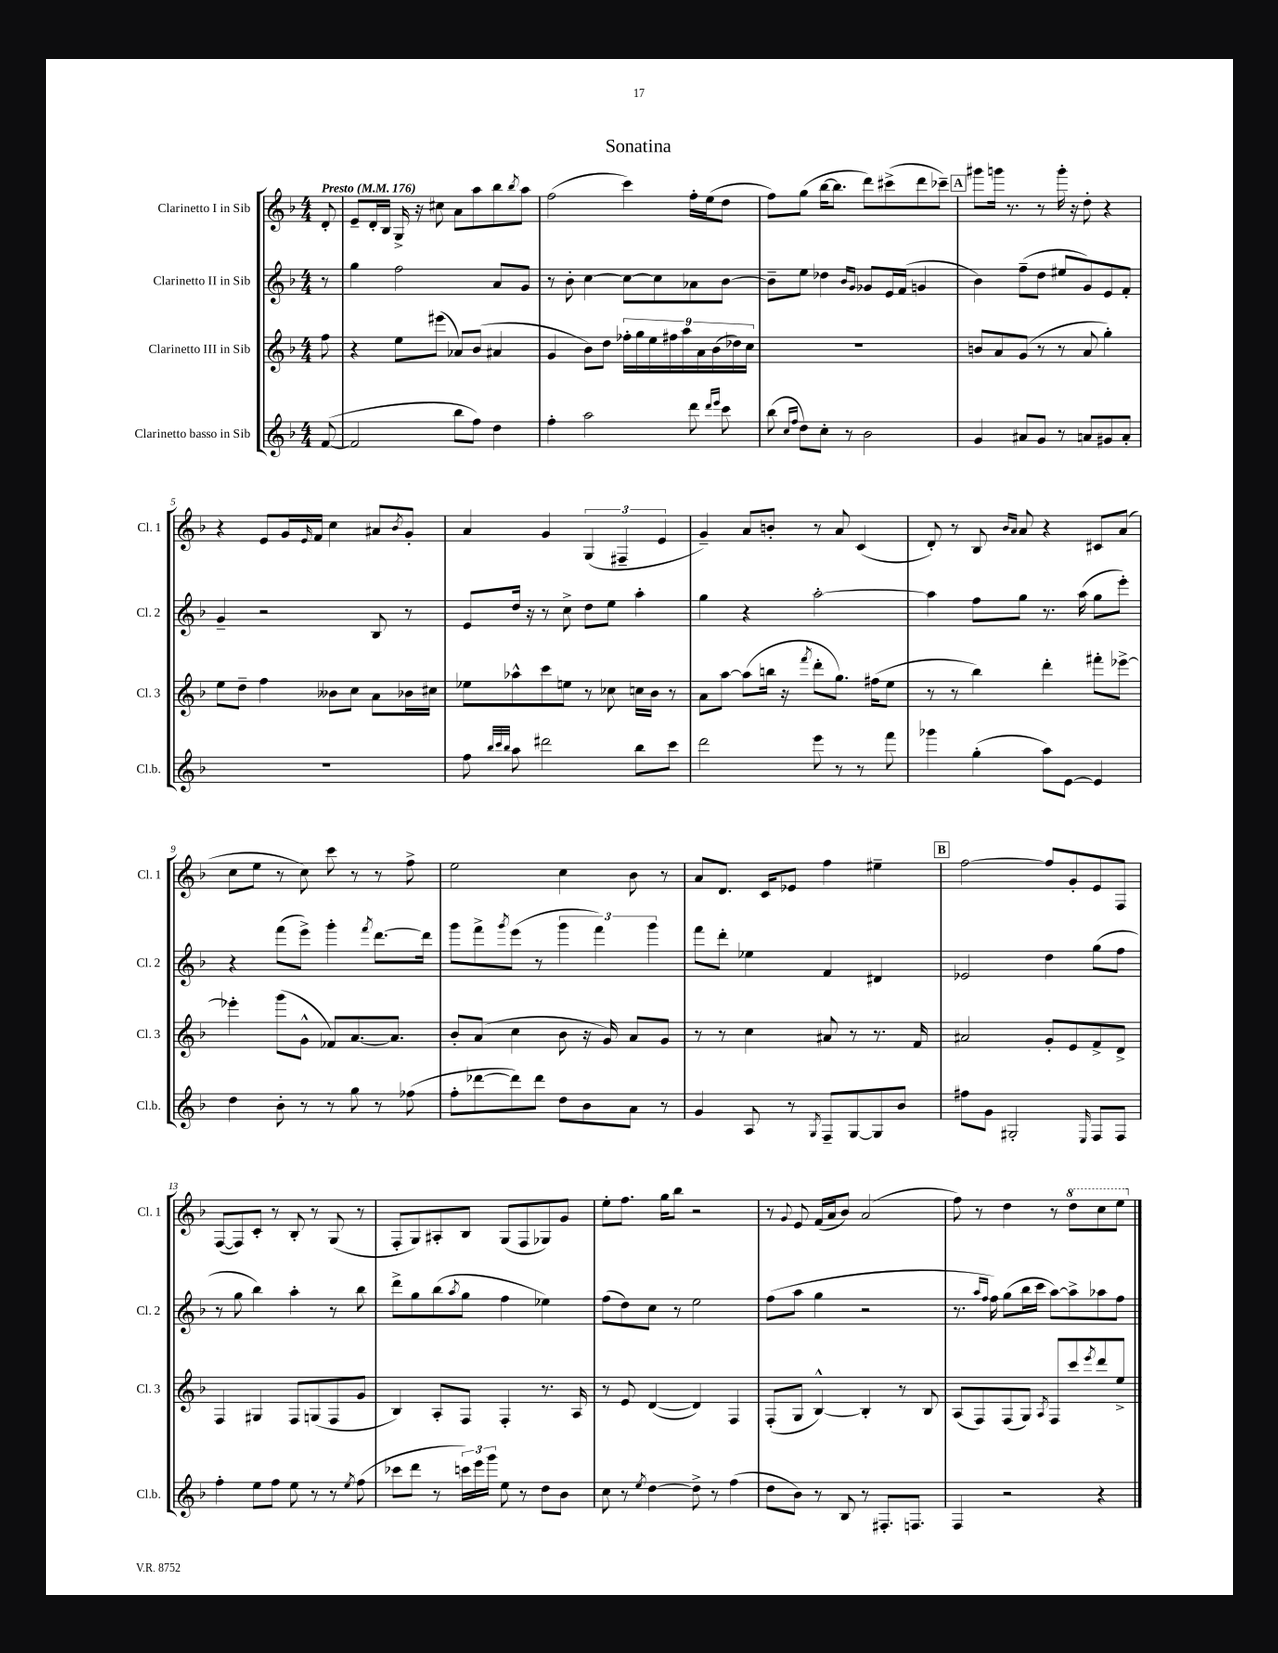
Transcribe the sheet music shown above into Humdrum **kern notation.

**kern	**kern	**kern	**kern
*part4	*part3	*part2	*part1
*staff4	*staff3	*staff2	*staff1
*I"Clarinetto basso in Sib	*I"Clarinetto III in Sib	*I"Clarinetto II in Sib	*I"Clarinetto I in Sib
*I'Cl.b.	*I'Cl. 3	*I'Cl. 2	*I'Cl. 1
*clefG2	*clefG2	*clefG2	*clefG2
*k[b-]	*k[b-]	*k[b-]	*k[b-]
*M4/4	*M4/4	*M4/4	*M4/4
*MM176	*MM176	*MM176	*MM176
=	=	=	=
!	!	!	!LO:TX:a:B:t=Presto
([8f/	8ff\	8r	8d'/
=1	=1	=1	=1
2f/]	4r	4gg\	8e~/L
.	.	.	16d'/L
.	.	.	16B-/JJ
.	8ee\L	2ff\	16G^/
.	.	.	16r
.	(8eee#X\J	.	8cc#X\
8bb-\L	8a-X/L)	.	8a\L
8ff\J)	(8b-/J	.	8aa\
4dd\	4a#X/	8a/L	8bb-\
.	.	.	8qbb-/
.	.	8g/J	8aa\J
=2	=2	=2	=2
4ff'\	4g/	8r	(2ff\
.	.	8b-'\	.
2aa\	8b-\L)	[4cc\	.
.	8dd\J	.	.
.	18ff-X'\LL	8cc\L_	4ccc\)
.	18gg\	.	.
.	18ee\	.	.
.	.	8cc\]	.
.	18ff#X\	.	.
.	18aa\	.	.
8ddd\	.	8a-X\	16ff'\LL
.	18a\	.	.
.	.	.	(16ee\J
.	(18b-\	.	.
16qqddd/LL	.	.	.
16qqeee/JJ	.	.	.
8ccc\	.	[8b-\J	8dd\J
.	18dd-X\)	.	.
.	18cc\JJ	.	.
=3	=3	=3	=3
(8bb-\	1r	8b-~\L]	8ff\L)
16qqcc/LL	.	.	.
16qqff/JJ	.	.	.
8dd\L)	.	8ee\J	(8gg\J
8cc'\J	.	4dd-X\	[16bb-\KL
.	.	.	8.bb-\J]
8r	.	.	.
.	.	16qqb-/LL	.
.	.	16qqg/JJ	.
2b-\	.	8g-X/L	8ddd\L)
.	.	16e/L	(8ccc#X^\
.	.	(16f/JJ	.
.	.	4gn/	8ddd\
.	.	.	8ccc-X~\J)
!!LO:REH:place=s1:t=A
=4	=4	=4	=4
4g/	8bn/L	4b-\)	8ggg#X\L
.	8a/	.	16gggn\Jk
.	.	.	8.r
8a#X/L	(8g/J	(8ff~\L	.
8g/J	8r	8dd\J	8r
8r	8r	8ee#X/L	16ggg'\
.	.	.	16r
8an/L	8a/	8g/)	8dd'\
8g#X/	4gg'\)	8e/	4r
8a'/J	.	8f'/J	.
!!LO:LB:g=z
=5	=5	=5	=5
1r	8ee\L	4g~/	4r
.	8dd~\J	.	.
.	4ff\	2r	8e/L
.	.	.	16g/L
.	.	.	16qqe/
.	.	.	16f/JJ
.	8b--X\L	.	4cc\
.	8cc\J	.	.
.	8a\L	8B-/	8a#X/L
.	.	.	8qb-/
.	16b-X\L	8r	8g'/J
.	16cc#X\JJ	.	.
=6	=6	=6	=6
8ff\	8ee-X\L	8e/L	4a/
32qqbb-/LLL	.	.	.
32qqccc/	.	.	.
32qqbb-/JJJ	.	.	.
8aa\	8aa-X^^\	16dd/Jk	.
.	.	16r	.
2ddd#X\	8ccc\	8r	4g/
.	8een\J	8cc^\	.
.	8r	8dd\L	(6G/
.	8cc-X\	8ee\J	.
.	.	.	6F#X~/
8bb-\L	16ccn\LL	4aa'\	.
.	16b-\JJ	.	.
.	.	.	6e/
8ccc\J	8r	.	.
=7	=7	=7	=7
2ddd\	8a\L	4gg\	4g~/)
.	[8aa\J	.	.
.	(8aa\L]	4r	8a/L
.	16bbn\Jk	.	8bn'/J
.	16r	.	.
.	8qfff/	.	.
8eee\	8ddd'\L	[2aa'\	8r
8r	8.gg\J)	.	8a/
8r	.	.	(4c/
.	(16ff#X\KL	.	.
8fff\	8ee\J	.	.
=8	=8	=8	=8
4ggg-X\	8r	4aa\]	8d'/)
.	8r	.	8r
(4gg'\	4bb-\)	8ff\L	8B-/
.	.	.	16qqb-/LL
.	.	.	16qqa/JJ
.	.	8gg\J	8a/
8aa\L)	4ddd'\	8.r	4r
[8e\J	.	.	.
.	.	(16aa\	.
4e/]	8fff#X'\L	8gg\L	8c#X/L
.	[8eee-X^\J	8eee'\J)	(8a/J
!!LO:LB:g=z
=9	=9	=9	=9
4dd\	4eee-X'\]	4r	8cc\L
.	.	.	8ee\J
8b-'\	(8ggg\L	(8fff\L	8r
8r	8g^^\J	8eee^\J)	8cc\)
8r	8f-X/L)	4ggg'\	8ccc\
8gg\	[8.a/	.	8r
.	.	8qfff/	.
8r	.	[8.ddd\L	8r
.	8.a/J]	.	.
(8ff-X\	.	.	8ff^\
.	.	16ddd\Jk]	.
=10	=10	=10	=10
8ff'\L	8b-'/L	8ggg\L	2ee\
[8ddd-X\	(8a/J	8fff^\	.
.	.	8qggg/	.
8ddd-\])	4cc\	(8eee\J	.
8ddd-\J	.	8r	.
8dd\L	8b-\	6ggg\	4cc\
8b-\	16r	.	.
.	.	6fff\)	.
.	16g/)	.	.
8a\J	8a/L	.	8b-\
.	.	6ggg\	.
8r	8g/J	.	8r
=11	=11	=11	=11
4g/	8r	8fff\L	8a/L
.	8r	8ddd'\J	8.d/J
8A/	4cc\	4ee-X\	.
.	.	.	16c/KL
8r	.	.	8e-X/J
8qG/	.	.	.
8F~/L	8a#X/	4f/	4ff\
[8G/	8r	.	.
8G/]	8.r	4d#X/	4ee#X~\
8b-/J	.	.	.
.	16f/	.	.
!!LO:REH:place=s1:t=B
=12	=12	=12	=12
8ff#X\L	2a#X/	2e-X/	[2ff\
8g\J	.	.	.
2G#X'/	.	.	.
.	8g'/L	4dd\	8ff/L]
.	8e/	.	8g'/
16qqE/	.	.	.
8F/L	8f^/	(8gg\L	8e/
8F/J	8d^/J	8ff\J	8F/J
!!LO:LB:g=z
=13	=13	=13	=13
4ff'\	4F/	8r	([8F/L
.	.	8gg\	8F/])
8ee\L	4G#X/	4bb-\)	8c'/J
8ff\J	.	.	8r
8ee\	8F/L	4aa'\	8B-'/
8r	(8Gn/	.	8r
8r	8F/	8r	(8G/
8qee/	.	.	.
(8ff\	8g/J	8bb-\	8r
=14	=14	=14	=14
8ccc-X\L	4B-/)	8ddd^\L	8F'/L
8ddd\J	.	8gg\	8G/)
8r	8A'/L	(8bb-\	8A#X'/
.	.	8qaa/	.
24cccn\LL)	8F/J	8gg\J	8B-/J
24eee\	.	.	.
24ggg\JJ	.	.	.
8ee\	4F'/	4ff\	(8G/L
8r	.	.	8F/
8dd\L	8.r	4ee-X\)	8G-X/)
8b-\J	.	.	8g/J
.	16A/	.	.
=15	=15	=15	=15
8cc\	8r	(8ff\L	8ee'\L
8r	8e/	8dd\)	8.ff\J
8qee/	.	.	.
[4dd\	([4d/	8cc\J	.
.	.	.	16gg\KL
.	.	8r	8bb-\J
8dd^\]	4d/])	2ee\	2r
8r	.	.	.
(4ff\	4F/	.	.
=16	=16	=16	=16
8dd\L	(8F'/L	(8ff\L	8r
.	.	.	8qqg/
8b-\J)	8G/J	8aa\J	8e/
8r	[4B-^^/)	4gg\	(16f/LL
.	.	.	16a/J
8B-/	.	.	8b-/J)
8r	4B-'/]	2r	(2a/
8.F#X'/L	.	.	.
.	8r	.	.
8.Fn/J	.	.	.
.	8B-/	.	.
=17	=17	=17	=17
4F/	(8A/L	8.r	8ff\)
.	8F/)	.	8r
.	.	16qqaa/LL	.
.	.	16qqff/JJ	.
.	.	16ff\)	.
2r	(8F/	(8gg\L	4dd\
.	8G/J)	16bb-\L	.
.	.	16ccc\JJ	.
.	8qA/	.	.
.	8F/L	[8aa\L)	8r
*	*	*	*8va
.	8ccc/	8aa^\]	8ddd\L
.	8qeee/	.	.
4r	8ddd/	8aa-X\	8ccc\
.	8ee^/J	8ff\J	8eee\J
*	*	*	*X8va
==	==	==	==
*-	*-	*-	*-
